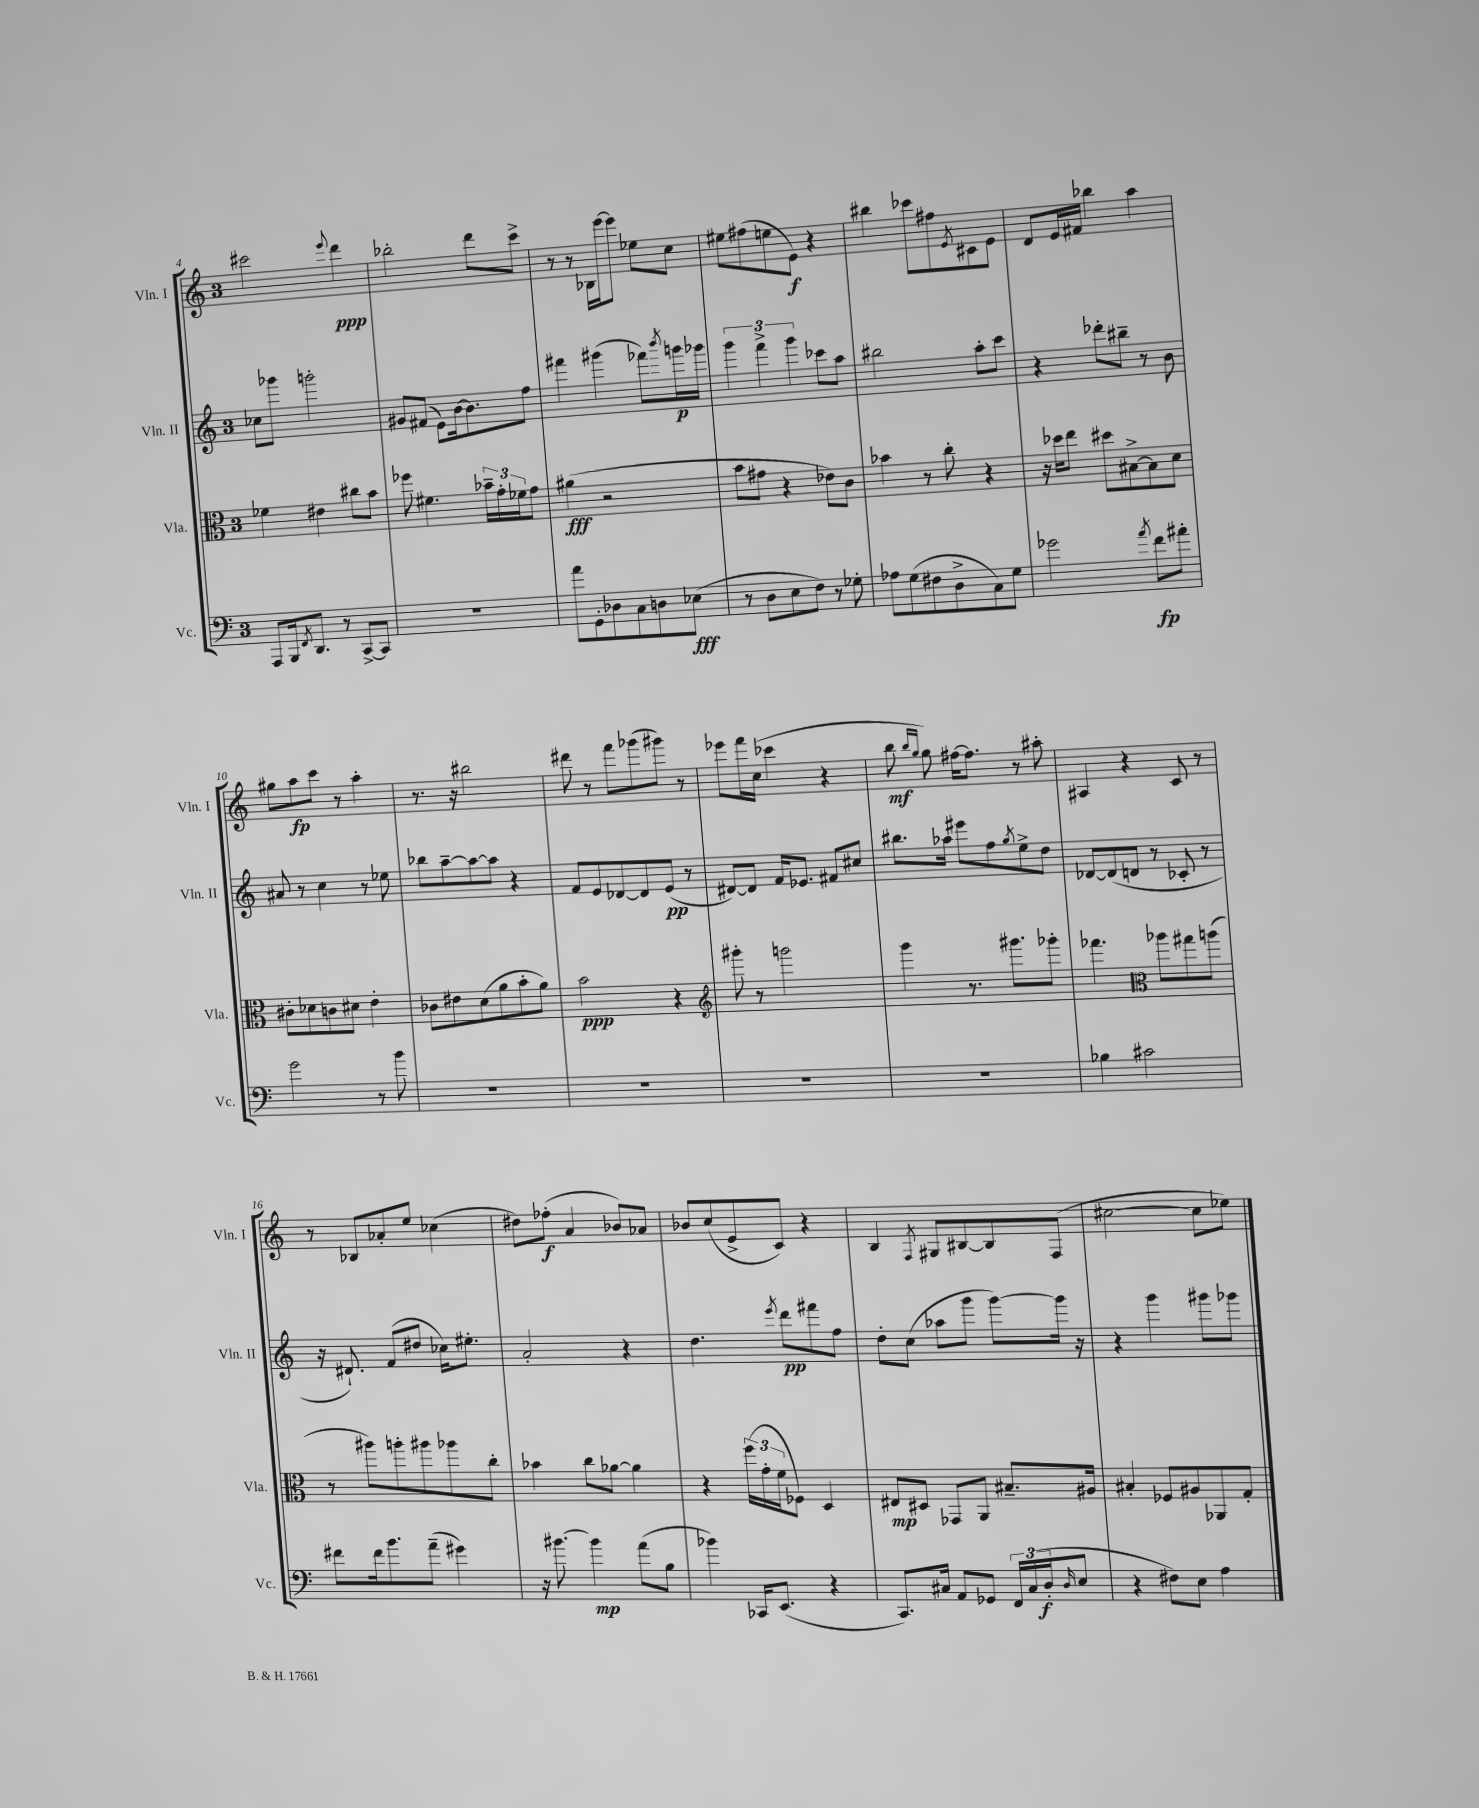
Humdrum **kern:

**kern	**dynam	**kern	**dynam	**kern	**dynam	**kern	**dynam
*part4	*part4	*part3	*part3	*part2	*part2	*part1	*part1
*staff4	*staff4	*staff3	*staff3	*staff2	*staff2	*staff1	*staff1
*I"Vc.	*	*I"Vla.	*	*I"Vln. II	*	*I"Vln. I	*
*I'Vc.	*	*I'Vla.	*	*I'Vln. II	*	*I'Vln. I	*
*clefF4	*	*clefC3	*	*clefG2	*	*clefG2	*
*k[]	*	*k[]	*	*k[]	*	*k[]	*
*M3/4	*	*M3/4	*	*M3/4	*	*M3/4	*
=4	=4	=4	=4	=4	=4	=4	=4
8AAA/L	.	4f-X\	.	8cc-X\L	.	2ccc#X\	.
16BBB/k	.	.	.	8ggg-X\J	.	.	.
8qFF/	.	.	.	.	.	.	.
8.DD/J	.	.	.	.	.	.	.
.	.	4e#X\	.	2gggn'\	.	.	.
8r	.	.	.	.	.	.	.
.	.	.	.	.	.	8qqeee/	.
[8CC^/L	.	8cc#X\L	.	.	.	4ddd\	ppp
8CC/J]	.	8b\J	.	.	.	.	.
=5	=5	=5	=5	=5	=5	=5	=5
2.r	.	8ff-X\	.	8g#X/L	.	2bb-X'\	.
.	.	4.f#X\	.	(8f#X/J	.	.	.
.	.	.	.	8e\L)	.	.	.
.	.	.	.	[16b\k	.	.	.
.	.	.	.	8.b\]	.	.	.
.	.	24b-X~\LL	.	.	.	8ddd\L	.
.	.	24g'\	.	.	.	.	.
.	.	24f-X\J	.	.	.	.	.
.	.	8g\J	.	8ff\J	.	8ccc^\J	.
=6	=6	=6	=6	=6	=6	=6	=6
8a\L	.	(4a#X\	fff	4fff#X\	.	8r	.
8GG'\	.	.	.	.	.	8r	.
8D-X\	.	2r	.	(4ggg#X\	.	16B-X\LL	.
.	.	.	.	.	.	[16eee\J	.
8C\	.	.	.	.	.	8eee\J]	.
8Dn\	.	.	.	8fff-X\L)	.	8ee-X\L	.
.	.	.	.	8qbbb/	.	.	.
(8E-X\J	fff	.	.	16gggn\L	p	8cc\J	.
.	.	.	.	16ggg-X\JJ	.	.	.
=7	=7	=7	=7	=7	=7	=7	=7
8r	.	8b\L	.	6ggg\	.	8ee#X\L	.
8D\L	.	8g#X\J	.	.	.	(8ff#X\	.
.	.	.	.	6fff^\	.	.	.
8E\	.	4r	.	.	.	8een\	.
.	.	.	.	6ggg\	.	.	.
8F\J)	.	.	.	.	.	8e\J)	f
8r	.	8e-X\L)	.	8ccc-X\L	.	4r	.
8G-X'\	.	8c\J	.	8aa\J	.	.	.
=8	=8	=8	=8	=8	=8	=8	=8
8A-X\L	.	4b-X\	.	2bb#X\	.	4bb#X\	.
(8G\	.	.	.	.	.	.	.
8F#X\	.	8r	.	.	.	8ccc-X\L	.
8D^\	.	8cc'\	.	.	.	8ff#X\	.
.	.	.	.	.	.	8qe/	.
8C\)	.	4r	.	8aa'\L	.	8c#X\	.
8G\J	.	.	.	8ccc\J	.	8e\J	.
=9	=9	=9	=9	=9	=9	=9	=9
2g-X\	.	16r	.	4r	.	8d/L	.
.	.	16dd-X\KL	.	.	.	.	.
.	.	8ee\J	.	.	.	16e/L	.
.	.	.	.	.	.	16f#X/JJ	.
.	.	8dd#X\L	.	8ddd-X'\L	.	4bb-X\	.
.	.	[8B#X^\	.	8bb#X~\J	.	.	.
8qa/	.	.	.	.	.	.	.
8f\L	fp	8B#\]	.	8r	.	4aa\	.
8a#X'\J	.	8d\J	.	8b\	.	.	.
!!LO:LB:g=z
=10	=10	=10	=10	=10	=10	=10	=10
2g\	.	8c#X'\L	.	8a#X/	.	8gg#X\L	.
.	.	8d-X\	.	8r	.	8aa\	fp
.	.	8cn\	.	4cc\	.	8ccc\J	.
.	.	8d#X\J	.	.	.	8r	.
8r	.	4e'\	.	8r	.	4aa'\	.
8b\	.	.	.	8ee-X\	.	.	.
=11	=11	=11	=11	=11	=11	=11	=11
2.r	.	8c-X\L	.	8bb-X\L	.	8.r	.
.	.	8e#X\	.	[8aa~\	.	.	.
.	.	.	.	.	.	16r	.
.	.	(8d\	.	8aa\_	.	2bb#X\	.
.	.	8a\	.	8aa\J]	.	.	.
.	.	8b'\	.	4r	.	.	.
.	.	8a\J)	.	.	.	.	.
=12	=12	=12	=12	=12	=12	=12	=12
2.r	.	2b\	ppp	8f/L	.	8ddd#X\	.
.	.	.	.	8e/	.	8r	.
.	.	.	.	[8d-X/	.	8fff\L	.
.	.	.	.	8d-/]	.	(8ggg-X\	.
.	.	4r	.	(8e/J	pp	8ggg#X\J)	.
.	.	.	.	8r	.	8r	.
=13	=13	=13	=13	=13	=13	=13	=13
*	*	*clefG2	*	*	*	*	*
2.r	.	8ggg#X'\	.	[8d#X/L)	.	8eee-X\L	.
.	.	8r	.	8d#/J]	.	16fff\L	.
.	.	.	.	.	.	(16cc\JJ	.
.	.	2gggn\	.	16f/KL	.	4ccc-X\	.
.	.	.	.	8.e-X/J	.	.	.
.	.	.	.	8f#X/L	.	4r	.
.	.	.	.	8cc#X/J	.	.	.
=14	=14	=14	=14	=14	=14	=14	=14
2.r	.	4ggg\	.	8.bb#X\L	.	8bb\	mf
.	.	.	.	.	.	16qqbb/LL	.
.	.	.	.	.	.	16qqgg/JJ	.
.	.	.	.	.	.	8gg\)	.
.	.	.	.	16aa-X\Jk	.	.	.
.	.	8.r	.	8eee#X\L	.	[16ff#X\KL	.
.	.	.	.	.	.	8.ff#\J]	.
.	.	.	.	8ff\	.	.	.
.	.	8.ggg#X\L	.	.	.	.	.
.	.	.	.	8qgg/	.	.	.
.	.	.	.	8ee^\	.	8r	.
.	.	8ggg-X'\J	.	8dd\J	.	8aa#X'\	.
=15	=15	=15	=15	=15	=15	=15	=15
4B-X\	.	4.fff-X\	.	[8d-X/L	.	4A#X/	.
.	.	.	.	(8d-/]	.	.	.
2c#X\	.	.	.	8dn/J	.	4r	.
*	*	*clefC3	*	*	*	*	*
.	.	8aa-X\L	.	8r	.	.	.
.	.	8gg#X\	.	8c-X'/	.	8c/	.
.	.	(8aan\J	.	8r	.	8r	.
!!LO:LB:g=z
=16	=16	=16	=16	=16	=16	=16	=16
8f#X\L	.	8r	.	16r	.	8r	.
.	.	.	.	8.d#X`/)	.	.	.
16f#\k	.	8aa#X\L)	.	.	.	8B-X/L	.
8.b\	.	.	.	.	.	.	.
.	.	8aan'\	.	(8f/L	.	8a-X'/	.
(8a~\J	.	8aa#X\	.	8dd#X/J	.	8ee/J	.
4g#X\)	.	8aa-X\	.	16cc-X\KL)	.	(4cc-X\	.
.	.	.	.	8.ee#X'\J	.	.	.
.	.	8cc'\J	.	.	.	.	.
=17	=17	=17	=17	=17	=17	=17	=17
16r	.	4b-X\	.	2a'/	.	8dd#X\L)	.
[8.b#X\	.	.	.	.	.	.	.
.	.	.	.	.	.	(8ff-X'\J	f
4b#\]	mp	8cc\L	.	.	.	4a/	.
.	.	[8a-X\J	.	.	.	.	.
(8a\L	.	4a-\]	.	4r	.	8b-X/L)	.
8B\J	.	.	.	.	.	8a-X/J	.
=18	=18	=18	=18	=18	=18	=18	=18
4b-X\)	.	4r	.	4.dd\	.	8b-X/L	.
.	.	.	.	.	.	(8cc/	.
16CC-X/KL	.	(24ff\LL	.	.	.	8e^/	.
.	.	24g'\	.	.	.	.	.
(8.EE/J	.	.	.	.	.	.	.
.	.	24f\J	.	.	.	.	.
.	.	.	.	8qeee/	.	.	.
.	.	8F-X\J)	.	8ddd\L	pp	8c/J)	.
4r	.	4D/	.	8fff#X\	.	4r	.
.	.	.	.	8ff\J	.	.	.
=19	=19	=19	=19	=19	=19	=19	=19
8.CC/L)	.	8E#X/L	mp	8dd'\L	.	4B/	.
.	.	8D#X/J	.	(8cc\J	.	.	.
16C#X/Jk	.	.	.	.	.	.	.
.	.	.	.	.	.	8qF/	.
8AA/L	.	8GG-X/L	.	8aa-X\L	.	8G#X/L	.
8GG-X/J	.	8AA/J	.	8ggg\J	.	[8B#X/	.
24FF/LL	.	8.B#X~/L	.	[8ggg\L)	.	8B#/]	.
(24C#/	.	.	.	.	.	.	.
24D'/J	f	.	.	.	.	.	.
16qqD/	.	.	.	.	.	.	.
8E/J	.	.	.	16ggg\Jk]	.	(8F/J	.
.	.	16A#X/Jk	.	16r	.	.	.
=20	=20	=20	=20	=20	=20	=20	=20
4r	.	4B#X'/	.	4r	.	[2cc#X\	.
8F#X\L)	.	8F-X/L	.	4ggg\	.	.	.
8E\J	.	8A#X/	.	.	.	.	.
4A\	.	8AA-X/	.	8ggg#X\L	.	8cc#\L]	.
.	.	8G'/J	.	8ggg-X\J	.	8ee-X\J)	.
==	==	==	==	==	==	==	==
*-	*-	*-	*-	*-	*-	*-	*-
